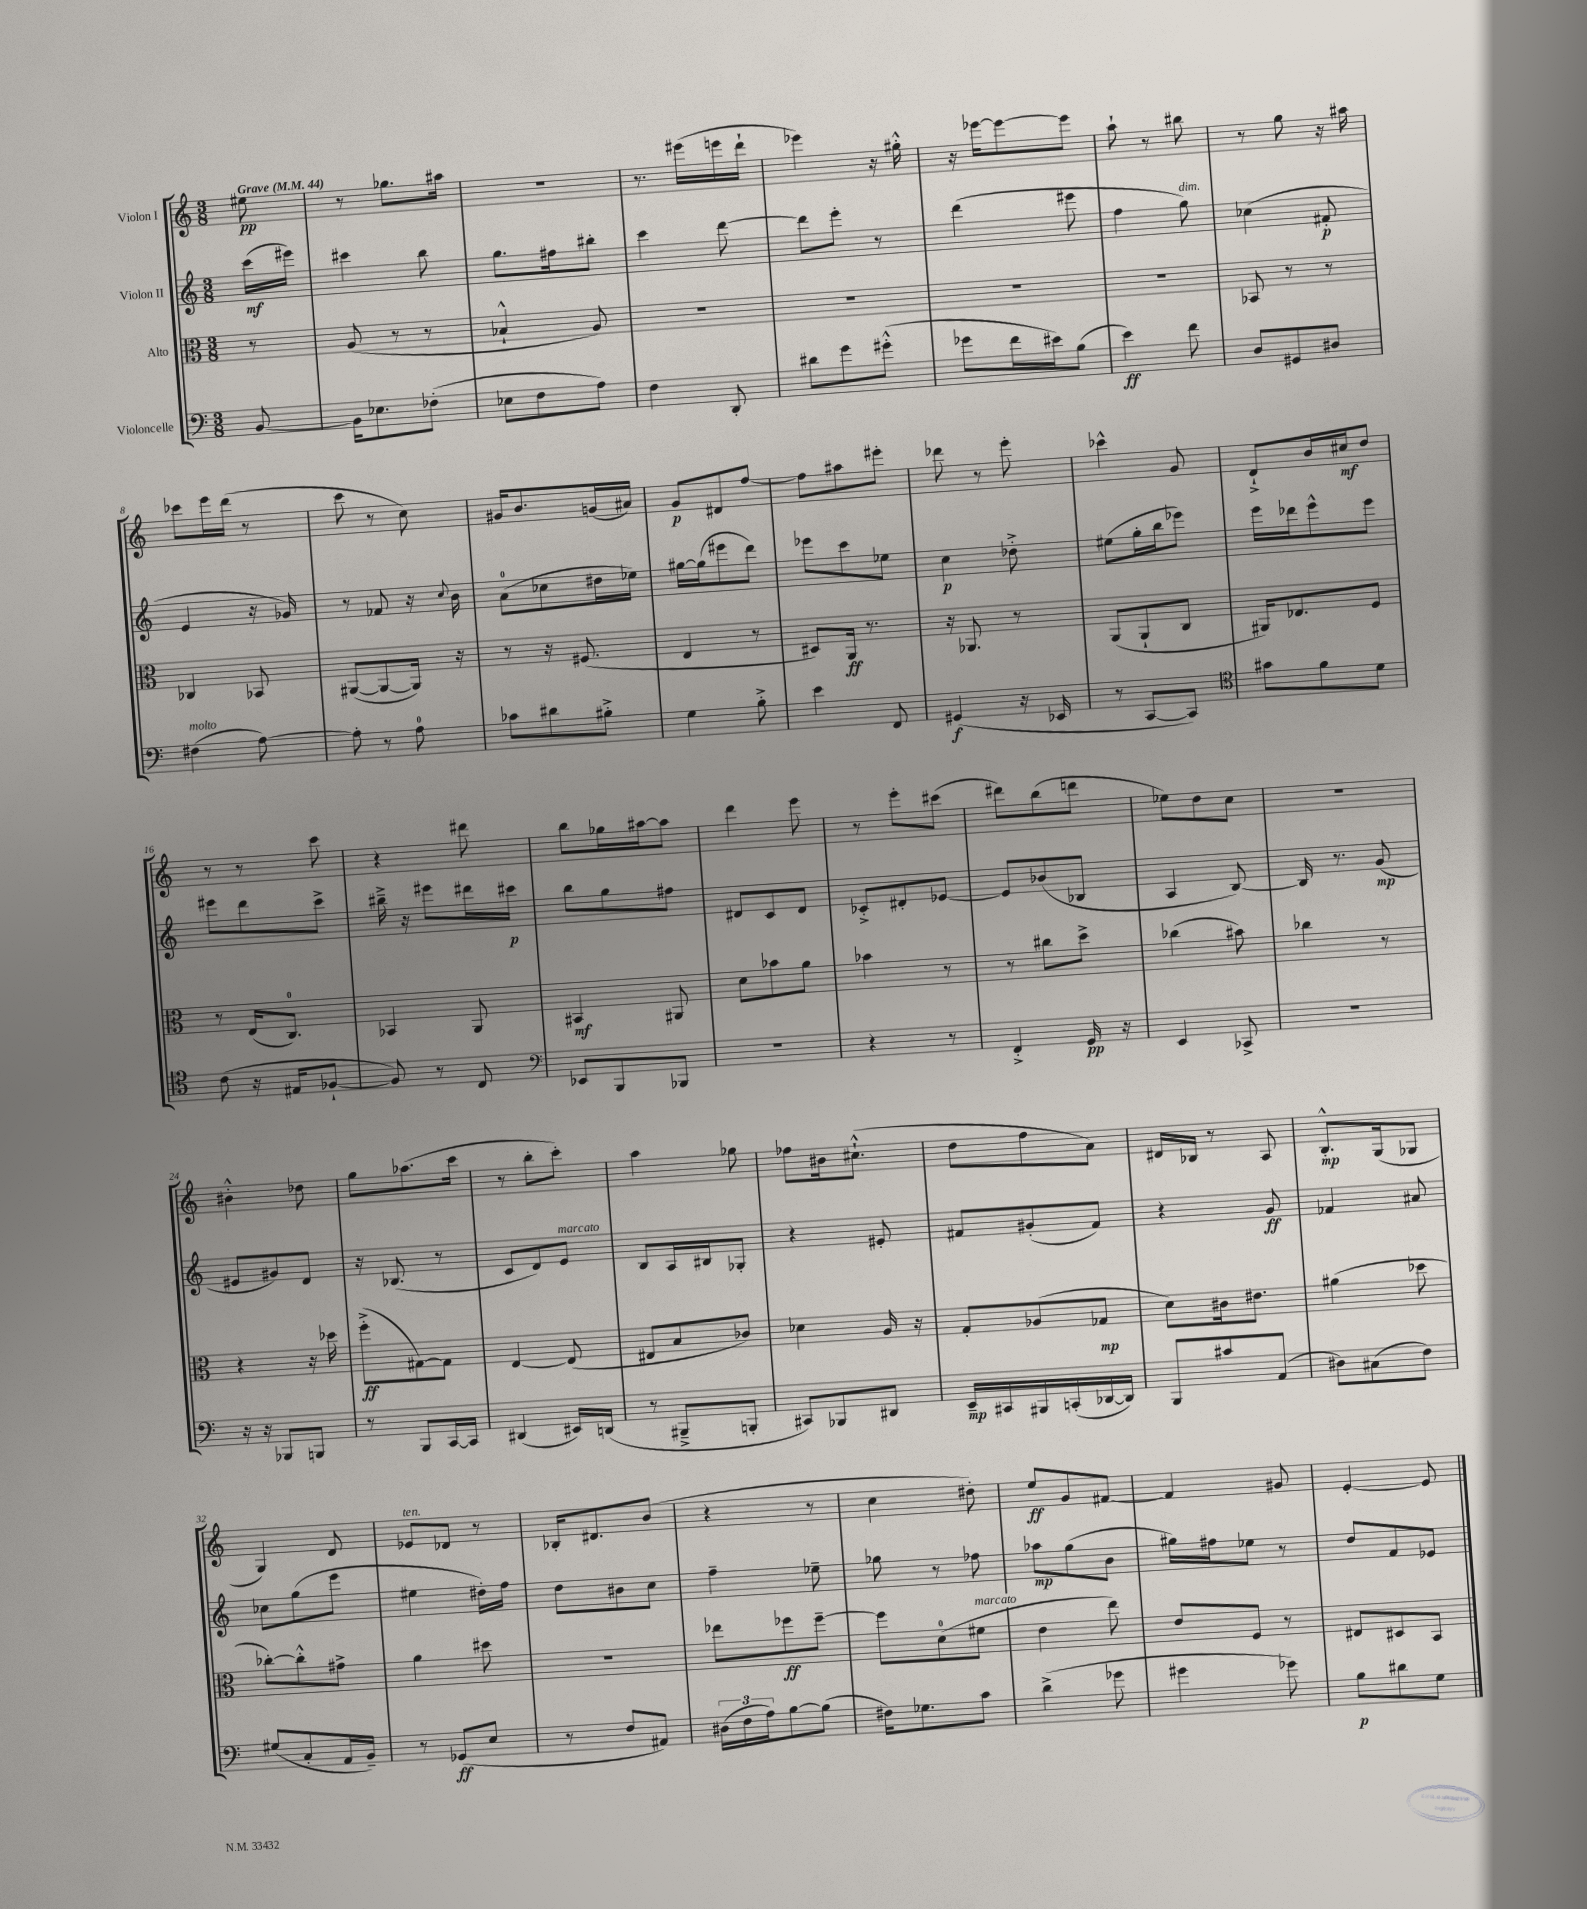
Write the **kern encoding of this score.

**kern	**kern	**kern	**kern
*staff4	*staff3	*staff2	*staff1
*clefF4	*clefC3	*clefG2	*clefG2
*k[]	*k[]	*k[]	*k[]
*M3/8	*M3/8	*M3/8	*M3/8
*MM44	*MM44	*MM44	*MM44
[8BB/	8r	(16ccc\LL	8ee#\
.	.	16eee#\JJ)	.
=	=	=	=
16BB\]LK	(8A/	4ccc#\	8r
8.E-\	.	.	.
.	8r	.	8.gg-\L
(8F-'\J	8r	8bb\	.
.	.	.	16aa#\Jk
=	=	=	=
8E-\L	4B-`^^/	8.gg\L	4.r
8F\	.	.	.
.	.	16ff#\k	.
8A\J)	8A/)	8bb#'\J	.
=	=	=	=
4F\	4.r	4ccc\	8.r
.	.	.	(16eee#\LL
8DD'/	.	[8ddd\	16eee\
.	.	.	16ddd`\JJ
=	=	=	=
8d#\L	4.r	8ddd\]L	4eee-\)
8g\	.	8eee'\J	.
(8g#'^^\J	.	8r	16r
.	.	.	16gg#'^^\
=	=	=	=
8g-\L	4.r	(4ddd\	16r
.	.	.	[16eee-\LK
16f\L	.	.	8eee-\_
16e#\J)	.	.	.
(8B\J	.	8eee#\	8eee-\]J
=	=	=	=
4e\)	4.r	4ff\	8aa`\
.	.	.	8r
8f\	.	8gg\)	8bb#\
=	=	=	=
8D/L	8BB-/	(4cc-\	8r
8GG#/	8r	.	8gg\
8D#/J	8r	8f#'/	16r
.	.	.	16aa#\
=	=	=	=
(4F#\	4C-/	4e/	8ccc-\L
.	.	.	16eee\L
.	.	.	(16ddd\JJ
[8A\)	8BB-/	16r	8r
.	.	16g-/)	.
=	=	=	=
8A'\]	([8AA#/L	8r	8ccc\
8r	8AA#/_	8f-/	8r
8A\	16AA#/]Jk)	16r	8cc\)
.	.	8qqcc/	.
.	16r	16b\	.
=	=	=	=
8c-\L	8r	(8a\L	16g#/LK
.	.	.	8.b/
8d#\	16r	8cc-\	.
.	(8.F#/	.	.
8B#'^\J	.	16dd#\L	(16g/L
.	.	16ee-\JJ)	16a#/JJ)
=	=	=	=
4G\	4E/	[16gg#\LL	8g/L
.	.	(16gg#\]J	.
.	.	8eee#\	8d#/
8B'^\	8r	8ddd\J)	[8ff/J
=	=	=	=
4e\	8D#/L)	8eee-\L	8ff\]L
.	16AA/Jk	8ccc\	8aa#\
.	8.r	.	.
8FF/	.	8ee-\J	8eee#'\J
=	=	=	=
(4GG#/	16r	4cc\	8ddd-\
.	8.AA-/	.	.
.	.	.	8r
16r	8r	8dd-'^\	8eee'\
16EE-/	.	.	.
=	=	=	=
8r	(8AA/L	(8ee#\L	4ccc-^^\
[8CC/L	8AA`/	16gg'\L	.
.	.	16bb\J	.
8CC/]J)	8C/J	8eee-\J)	8g/
=	=	=	=
*clefC4	*	*	*
8g#\L	16AA#/LK)	16eee\LL	8d`^/L
.	8.E-/	16ddd-\J	.
8f\	.	8eee^^\	16b/L
.	.	.	16cc#/J
8d\J	8F/J	8eee\J	8dd/J
=	=	=	=
(8c\	8r	8eee#\L	8r
16r	(16E/LK	8ddd\	8r
16E#/LK	8.C/J)	.	.
[8F-`/J	.	8ccc^\J	8ccc\
=	=	=	=
8F-/])	4BB-/	16bb#~^\	4r
.	.	16r	.
8r	.	8eee#\L	.
8C/	8AA/	16ddd#\L	8ddd#\
.	.	16ccc#\JJ	.
=	=	=	=
*clefF4	*	*	*
8EE-/L	4BB#/	8bb\L	8bb\L
8BBB/	.	8gg\	16gg-\L
.	.	.	[16aa#\J
8BBB-/J	8AA#/	8ff#\J	8aa#\]J
=	=	=	=
4.r	8d\L	8d#/L	4ddd\
.	8b-\	8c/	.
.	8a\J	8d#/J	8eee\
=	=	=	=
4r	4b-\	8c-'^/L	8r
.	.	8d#'/	8eee'\L
8r	8r	[8e-/J	(8ccc#\J
=	=	=	=
4FF'^/	8r	8e-/]L	8ddd#\L)
.	8cc#\L	(8b-/	(8bb\
16GG/	8dd^\J	8B-/J	8ddd\J
16r	.	.	.
=	=	=	=
4EE/	(4cc-\	4A/	8ee-\L)
.	.	.	8dd\
8CC-^/	8b#\)	[8B/)	8cc\J
=	=	=	=
4.r	4cc-\	16B/]	4.r
.	.	8.r	.
.	8r	(8g/	.
=	=	=	=
16r	4r	8e#/L	4b#'^^\
16r	.	.	.
8BBB-/L	.	8g#/)	.
8BBB/J	16r	8d/J	8dd-\
.	16dd-\	.	.
=	=	=	=
8r	(8ff'^\L	16r	8gg\L
.	.	(8.B-/	.
8BBB/L	[8G#\)	.	(8.aa-\
[16CC/L	8G#\]J	8r	.
16CC/]JJ	.	.	16ccc\Jk
=	=	=	=
(4DD#/	[4E/	8c/L	8r
.	.	8d/)	8bb'\L
16EE#/LL)	(8E/]	8e/J	8ccc'\J)
(16DD/JJ	.	.	.
=	=	=	=
8r	8E#/L	8B/L	4aa\
8BBB#~^/L	8B/	16A/L	.
.	.	16B#/J	.
8BBB'/J	8c-/J)	8G-'/J	8gg-\
=	=	=	=
8CC#/L)	4d-\	4r	8ff-\L
8BBB-/	.	.	16b#\k
.	.	.	(8.cc#`^^\J
8DD#/J	16A/	8e#'/	.
.	16r	.	.
=	=	=	=
16EE~/LL	8G'/L	8f#/L	8dd\L
16CC#/	.	.	.
16BBB#/	(8A-/	(8g#'/	8ff\
(16CC'/	.	.	.
[16DD-/	8G-/J	8f#/J)	8a\J)
16DD-/]JJ)	.	.	.
=	=	=	=
8BBB/L	8d\L)	4r	16d#/LL
.	.	.	16B-/JJ
8c#/	16c#\k	.	8r
.	8.e#\J	.	.
(8AA/J	.	8g/	8A/
=	=	=	=
8D#\L)	(4a#\	4f-/	8.B'^^/L
(8C#\	.	.	.
.	.	.	(16G/k
8F\J)	8dd-\	8a#/	8G-/J
=	=	=	=
(8G#/L	[8cc-'\L)	8cc-\L	4G/)
8C'/	8cc-'^^\]	(8gg\	.
16AA/L	8g#^\J	8eee\J	8d/
16BB~/JJ)	.	.	.
=	=	=	=
8r	4a\	4ee#\	8e-/L
(8GG-/L	.	.	8d-/J
8E/J	8dd#\	16dd#'\LL)	8r
.	.	16ff\JJ	.
=	=	=	=
8r	4.r	8dd\L	16B-'/LK
.	.	.	8.d#/
8F/L	.	8b#\	.
8AA#/J)	.	8cc\J	(8b/J
=	=	=	=
(24D#\LL	8ee-\L	4ff~\	4r
24F\	.	.	.
24A\J)	.	.	.
[8B\	8ff-\	.	.
(8B\]J	[8ff-~\J	8ee-~\	8r
=	=	=	=
16F#\LK)	8ff-\]L	8gg-\	4cc\
8.G-\	.	.	.
.	(8d\	8r	.
8c\J	8f#\J	8ff-\	8dd#'\)
=	=	=	=
(4d^\	4e\	8aa-\L	8ee/L
.	.	(8gg\	8g/
8g-\	8ee\)	8b\J	[8f#/J
=	=	=	=
4g#\	8e/L	16gg#\LL)	4f#/]
.	.	16ff#\J	.
.	8F/J	8ee-\J	.
8g-\)	8r	8r	8g#/
=	=	=	=
8B\L	8E#/L	8dd/L	[4e'/
8d#\	8D#/	8f/	.
8G\J	8BB/J	8e-/J	8e/]
==	==	==	==
*-	*-	*-	*-
